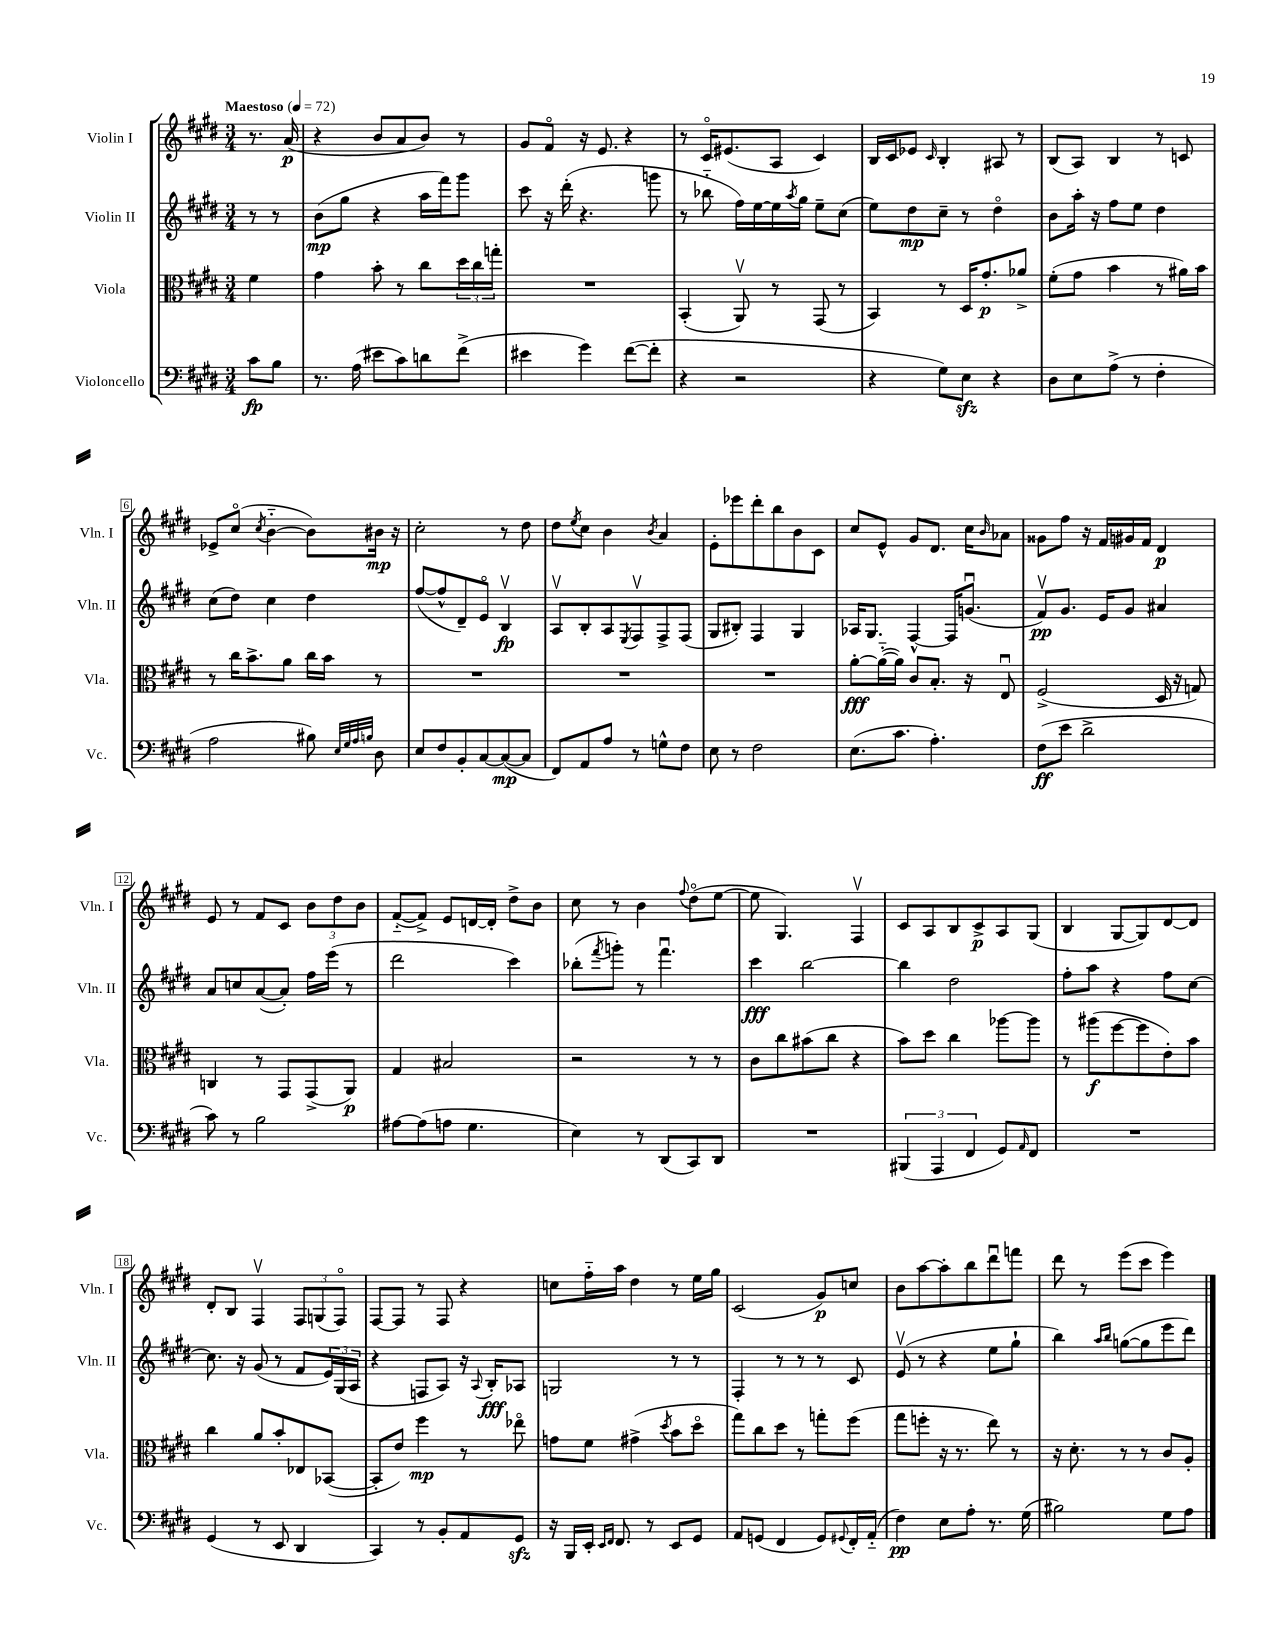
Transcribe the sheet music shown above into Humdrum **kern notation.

**kern	**kern	**kern	**kern
*staff4	*staff3	*staff2	*staff1
*clefF4	*clefC3	*clefG2	*clefG2
*k[f#c#g#d#]	*k[f#c#g#d#]	*k[f#c#g#d#]	*k[f#c#g#d#]
*M3/4	*M3/4	*M3/4	*M3/4
*MM72	*MM72	*MM72	*MM72
8c#	4f#	8r	8.r
8B	.	8r	.
.	.	.	(16a
=	=	=	=
8.r	4g#	(8b	4r
.	.	8gg#	.
(16A	.	.	.
8e#	8b'	4r	8b
8c#)	8r	.	8a
8d	8cc#	16aa	8b)
.	.	16fff#)	.
(8f#^	24dd#	8ggg#	8r
.	24cc#	.	.
.	24gg'	.	.
=	=	=	=
4e#	2.r	8ccc#	8g#
.	.	16r	8f#o
.	.	(16ddd#'	.
4g#)	.	4.r	16r
.	.	.	8.e
([8f#	.	.	4r
8f#']	.	8ggg	.
=	=	=	=
4r	(4BB'	8r	8r
.	.	8bb-'~	16c#o
.	.	.	(8.e#
2r	8AAv)	16ff#)	.
.	.	[16ee	.
.	8r	16ee]	8A
.	.	8qaa	.
.	.	16gg#	.
.	(8GG#	8ee~	4c#)
.	8r	(8cc#	.
=	=	=	=
4r	4BB)	8ee)	16B
.	.	.	16c#
.	.	8dd#	8e-
.	.	.	16qqc#
8G#)	8r	8cc#~	4B'
8E	16D#	8r	.
.	8.g#'	.	.
4r	.	4dd#o	8A#
.	8a-^	.	8r
=	=	=	=
8D#	(8f#'	8b	(8B
8E	8g#	16aa'	8A)
.	.	16r	.
(8A^	4b	8ff#	4B
8r	.	8ee	.
4F#'	8r	4dd#	8r
.	16a#)	.	8c
.	16b	.	.
=	=	=	=
2A	8r	(8cc#	8e-^
.	16cc#	8dd#)	(8cc#o
.	8.b^	.	.
.	.	.	8qcc#
.	.	4cc#	[4b'~
.	8a	.	.
8B#)	16cc#	4dd#	8b])
.	16b	.	.
32qqE	.	.	.
32qqG#	.	.	.
32qqA	.	.	.
32qqB	.	.	.
8D#	8r	.	16b#
.	.	.	16r
=	=	=	=
8E	2.r	([8ff#	2cc#'
8F#	.	8ff#^^]	.
8BB'	.	8d#~)	.
[8C#	.	8eo	.
(8C#_	.	4Bv	8r
8C#]	.	.	8dd#
=	=	=	=
8FF#)	2.r	8Av	8dd#
.	.	.	8qee
8AA	.	8B'	8cc#
8A	.	8A	4b
.	.	8qE	.
8r	.	8F#v	.
.	.	.	8qb
8G^^	.	8F#^	4a
8F#	.	(8F#	.
=	=	=	=
8E	2.r	8G#	8e'
8r	.	8B#')	8eee-
2F#	.	4F#	8ddd#'
.	.	.	8bb
.	.	4G#	8b
.	.	.	8c#
=	=	=	=
(8.E	[8a'	16A-	8cc#
.	.	8.G#	.
.	(16a'~_	.	8e^^
8.c#	16a])	.	.
.	8c#	[4F#^^	8g#
4.A')	8.B'	.	8.d#
.	.	16F#]	.
.	16r	(8.gu	16cc#
.	.	.	16qqb
.	8Eu	.	8a-
=	=	=	=
(8F#	(2F#^	8f#v)	8g##
8e	.	8.g#	8ff#
2d#^	.	.	16r
.	.	16e	16f#
.	.	8g#	16g#
.	.	.	16f#
.	16D#	4a#	4d#
.	16r	.	.
.	8G)	.	.
=	=	=	=
8c#)	4C	8a	8e
8r	.	8cc	8r
2B	8r	([8a	8f#
.	8GG#	8a'])	8c#
.	(8GG#^	16ff#	12b
.	.	(16eee	.
.	.	.	12dd#
.	8AA)	8r	.
.	.	.	12b
=	=	=	=
[8A#	4G#	2ddd#	([8f#'~
(8A#]	.	.	8f#^])
8A	2B#	.	8e
4.G#	.	.	[16d
.	.	.	16d']
.	.	4ccc#)	8dd#^
.	.	.	8b
=	=	=	=
4E)	2r	(8bb-'	8cc#
.	.	8qfff#	.
.	.	8ggg')	8r
8r	.	8r	4b
(8DD#	.	4.fff#u	.
.	.	.	8qqff#
8CC#)	8r	.	(8dd#o
8DD#	8r	.	[8ee
=	=	=	=
2.r	8c#	4ccc#	8ee]
.	8cc#	.	4.G#)
.	(8b#	[2bb	.
.	8cc#	.	.
.	4r	.	4F#v
=	=	=	=
(6BBB#	8b)	4bb]	8c#
.	8dd#	.	8A
6AAA	.	.	.
.	4cc#	2dd#	8B
6FF#	.	.	.
.	.	.	8c#^
8GG#)	[8aa-	.	8A
16qqAA	.	.	.
8FF#	8aa-]	.	(8G#
=	=	=	=
2.r	8r	8ff#'	4B
.	(8aa#	8aa	.
.	[8ff#	4r	[8G#
.	8ff#]	.	8G#])
.	8e')	8ff#	[8d#
.	8b	[8cc#	8d#]
=	=	=	=
(4GG#	4cc#	8.cc#]	8d#'
.	.	.	8B
.	.	16r	.
8r	8a	(8g#	4F#v
8EE	8b'	8r	.
4DD#	8E-	8f#	12F#
.	.	.	(12G
.	([8BB-	24e)	.
.	.	(24G#	12F#o)
.	.	24A	.
=	=	=	=
4CC#)	8BB-']	4r	[8F#
.	8e)	.	8F#]
8r	4ff#	8F	8r
8BB'	.	8A)	8F#
8AA	8r	16r	4r
.	.	8qqA	.
.	.	16B'	.
8GG#	8ee-o	8A-	.
=	=	=	=
16r	8g	2G	8cc
16BBB	.	.	.
16EE'	8f#	.	16ff#'~
16qqEE	.	.	.
16qqFF#	.	.	.
8.FF#	.	.	16aa
.	(4g#^	.	4dd#
8r	.	.	.
.	8qdd#	.	.
8EE	8b	8r	8r
8GG#	8dd#o	8r	16ee
.	.	.	16gg#
=	=	=	=
8AA	8gg#)	4F#'	(2c#
(8GG	8cc#	.	.
4FF#	8dd#	8r	.
.	8r	8r	.
8GG)	8gg'	8r	8g#)
8qqGG#	.	.	.
16FF#'	(8ff#	8c#	8cc
(16AA'~	.	.	.
=	=	=	=
4F#)	8gg#	(8ev	8b
.	8ff'	8r	[8aa
8E	16r	4r	8aa']
.	8.r	.	.
8A'	.	.	8bb
8.r	8ee)	8ee	8ddd#u
.	8r	8gg#`	8fff
(16G#	.	.	.
=	=	=	=
2B#)	16r	4bb)	8ddd#
.	8.d#'	.	.
.	.	.	8r
.	.	16qqaa	.
.	.	16qqbb	.
.	8r	([8gg	(8eee
.	8r	8gg]	8ccc#
8G#	8c#	8eee	4eee)
8A	8A'	8ddd#)	.
==	==	==	==
*-	*-	*-	*-
